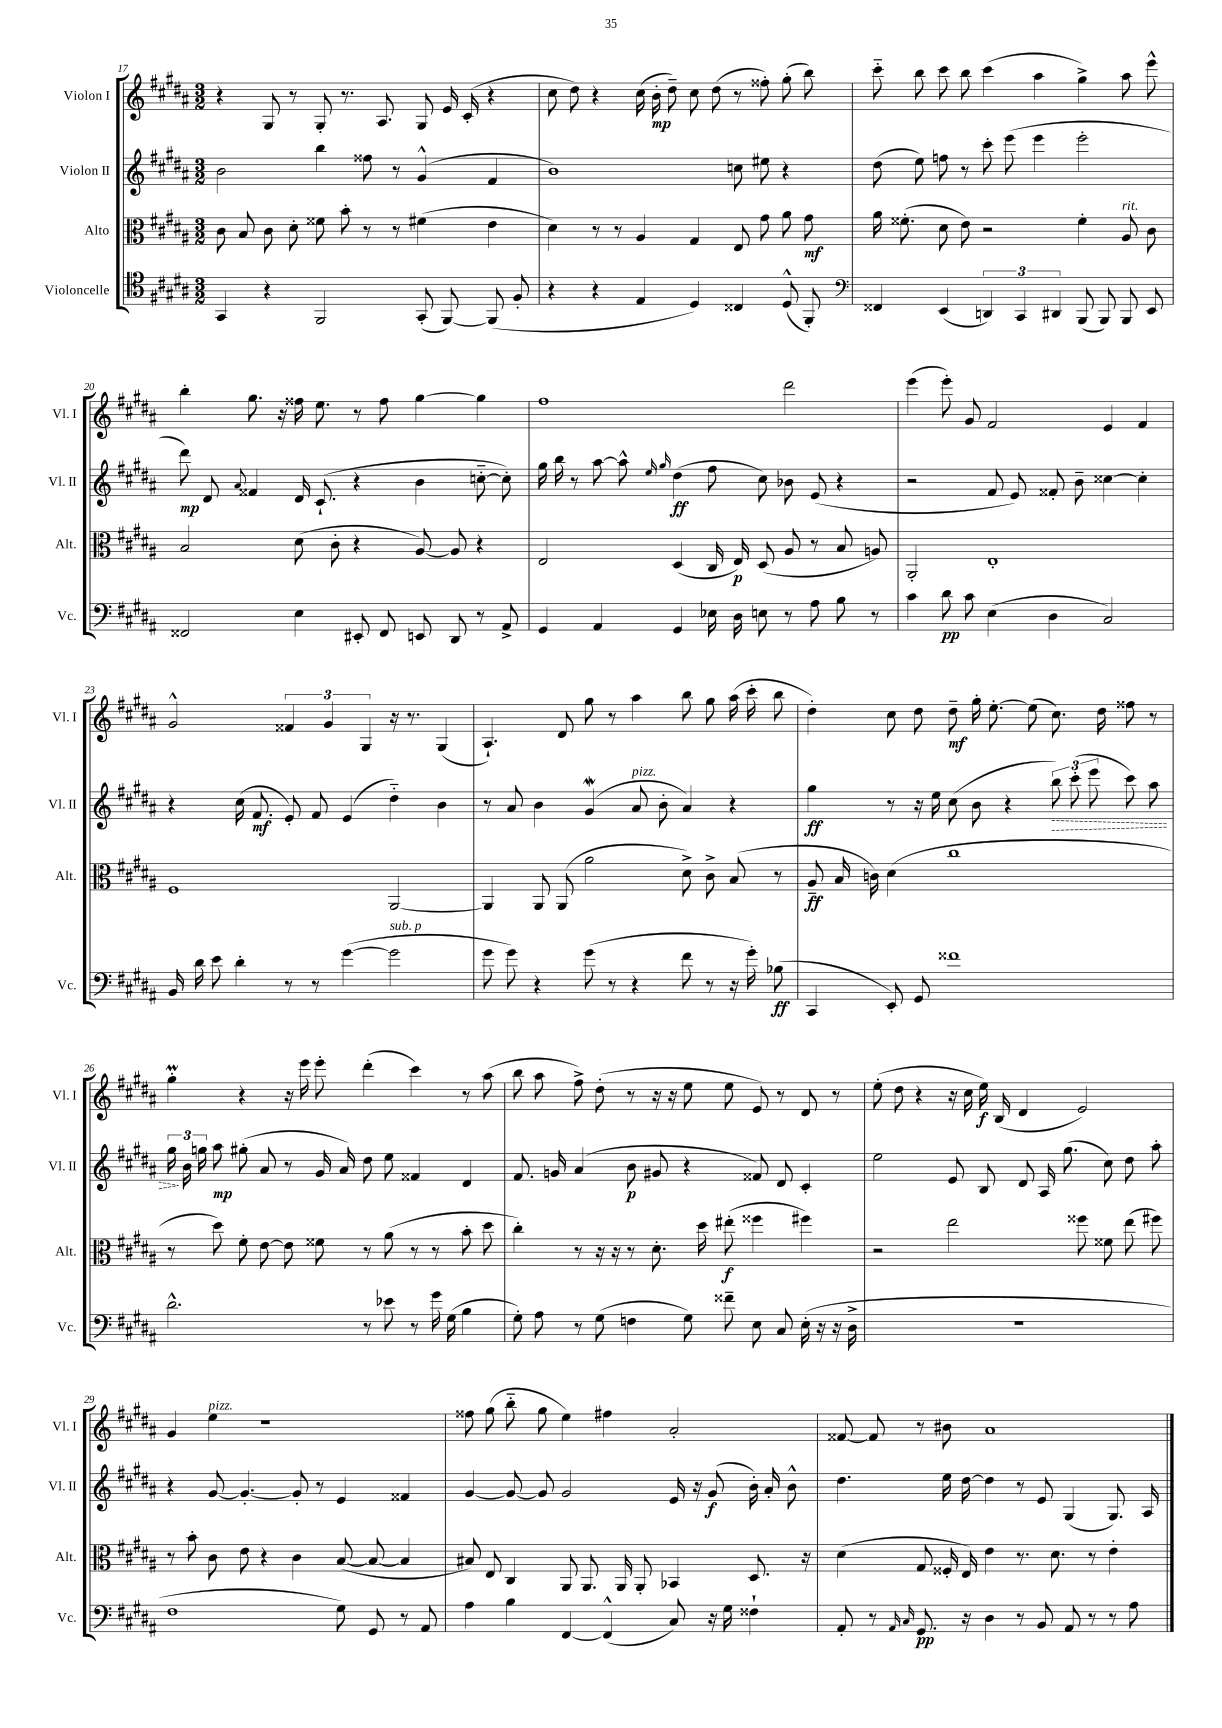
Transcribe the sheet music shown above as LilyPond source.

<<
\new StaffGroup <<
\new Staff = "s0" \with { instrumentName = "Violon I" shortInstrumentName = "Vl. I" } {
    \clef treble \key b \major \numericTimeSignature \time 3/2
    \autoBeamOff r4 gis8 r8 gis8-. r8. ais8. gis8 e'16 cis'16-.( r4 |
    cis''8 dis''8) r4 cis''16( b'16-.\mp dis''8--) cis''8 dis''8( r8 fisis''8-.) gis''8-.( b''8) |
    cis'''8-_ b''8 cis'''8 b''8 cis'''4( ais''4 gis''4->) ais''8 e'''8-^ |
    b''4-. gis''8. r16 fisis''16 e''8. r8 fisis''8 gis''4~ gis''4 |
    fis''1 dis'''2 |
    e'''4( e'''8-.) gis'8 fis'2 e'4 fis'4 |
    gis'2-^ \tuplet 3/2 { fisis'4 gis'4 gis4 } r16 r8. gis4( |
    ais4.-!) dis'8 gis''8 r8 ais''4 b''8 gis''8 ais''16( cis'''16-. b''8 |
    dis''4-.) cis''8 dis''8 dis''8--\mf gis''16-. e''8.~-. e''8( cis''8.) dis''16 fisis''8 r8 |
    gis''4-.\prall r4 r16 e'''16 e'''8-. dis'''4-.( cis'''4) r8 ais''8( |
    b''8 ais''8 fis''8->) dis''8-.( r8 r16 r16 e''8 e''8 e'8) r8 dis'8 r8 |
    e''8-.( dis''8 r4 r16 cis''16 e''16\f) b16( dis'4 e'2) |
    gis'4 e''4^\markup { \italic "pizz." } r1 |
    fisis''8 gis''8( b''8-_ gis''8 e''4) fis''4 ais'2-. |
    fisis'8~ fisis'8 r8 bis'8 ais'1 \bar "|." |
}
\new Staff = "s1" \with { instrumentName = "Violon II" shortInstrumentName = "Vl. II" } {
    \clef treble \key b \major \numericTimeSignature \time 3/2
    \autoBeamOff b'2 b''4 fisis''8 r8 gis'4-^( fis'4 |
    b'1) c''8 eis''8 r4 |
    dis''8( e''8) f''8 r8 cis'''8-. e'''8( e'''4 e'''2-. |
    dis'''8\mp) dis'8 \appoggiatura { ais'8 } fisis'4 dis'16 cis'8.-!( r4 b'4 c''8~-_ c''8-.) |
    gis''16 b''16 r8 ais''8~ ais''8-^ \grace { e''16 gis''16 } dis''4\ff( fis''8 cis''8) bes'8 e'8( r4 |
    r2 fis'8 e'8) fisis'8-. b'8-- cisis''4~ cisis''4-. |
    r4 cis''16( fis'8.\mf e'8-.) fis'8 e'4( dis''4-_) b'4 |
    r8 ais'8 b'4 gis'4\mordent( ais'8^\markup { \italic "pizz." } b'8-. ais'4) r4 |
    gis''4\ff r8 r16 e''16 cis''8( b'8 r4 \tuplet 3/2 { \once \override Hairpin.style = #'dashed-line b''8\>) cis'''8-.( e'''8 } cis'''8) ais''8 |
    \tuplet 3/2 { gis''16\! b'16 g''16 } ais''8\mp gis''8-.( ais'8 r8 gis'16 ais'16) dis''8 e''8 fisis'4 dis'4 |
    fis'8. g'16 ais'4( b'8\p gis'8 r4 fisis'8) dis'8 cis'4-. |
    e''2 e'8 b8 dis'8 ais16 gis''8.( cis''8) dis''8 ais''8-. |
    r4 gis'8~ gis'4.~-. gis'8-. r8 e'4 fisis'4 |
    gis'4~ gis'8~ gis'8 gis'2 e'16 r16 gis'8\f( b'16-.) ais'16-. b'8-^ |
    dis''4. e''16 dis''16~ dis''4 r8 e'8 gis4( gis8.) ais16 \bar "|." |
}
\new Staff = "s2" \with { instrumentName = "Alto" shortInstrumentName = "Alt." } {
    \clef alto \key b \major \numericTimeSignature \time 3/2
    \autoBeamOff cis'8 b8 cis'8 dis'8-. fisis'8 b'8-. r8 r8 fis'4( e'4 |
    dis'4) r8 r8 ais4 gis4 e8 gis'8 ais'8 gis'8\mf |
    ais'16 fisis'8.-.( dis'8 e'8) r2 fisis'4-. ais8^\markup { \italic "rit." } cis'8 |
    b2 dis'8( cis'8-. r4 ais8~) ais8 r4 |
    e2 dis4( cis16 e16\p) dis8( ais8 r8 b8 a8) |
    ais,2-. e1-. |
    fis1 ais,2~ |
    ais,4 ais,8 ais,8( ais'2 dis'8->) cis'8-> b8( r8 |
    ais8--\ff b16 c'16) dis'4( cis''1 |
    r8 dis''8) fis'8-. e'8~ e'8 fisis'8 r8 ais'8( r8 r8 b'8-. dis''8 |
    cis''4-.) r8 r16 r16 r8 dis'8.-. dis''16 eis''8-.\f( fisis''4 fis''4) |
    r2 e''2 fisis''8 fisis'8 e''8( fis''8) |
    r8 b'8-. cis'8 e'8 r4 cis'4 b8~( b8~ b4 |
    bis8) e8 cis4 ais,8 ais,8. ais,16 ais,8-. bes,4 dis8. r16 |
    dis'4( gis8 fisis16-. e16) e'4 r8. dis'8. r8 e'4-. \bar "|." |
}
\new Staff = "s3" \with { instrumentName = "Violoncelle" shortInstrumentName = "Vc." } {
    \clef tenor \key b \major \numericTimeSignature \time 3/2
    \autoBeamOff gis,4 r4 fis,2 gis,8-.( fis,8~) fis,8( fis8-. |
    r4 r4 e4 dis4) cisis4 dis8-^( fis,8-.) |
    \clef bass fisis,4 e,4( \tuplet 3/2 { d,4) cis,4 dis,4 } b,,8( b,,8) b,,8 e,8 |
    fisis,2 e4 eis,8-. fisis,8 e,8 dis,8 r8 ais,8-> |
    gis,4 ais,4 gis,4 ees16 dis16 e8 r8 ais8 b8 r8 |
    cis'4 dis'8\pp cis'8 e4( dis4 cis2) |
    b,16 dis'16 e'8 dis'4-. r8 r8 gis'4~( gis'2^\markup { \italic "sub. p" } |
    gis'8 gis'8) r4 gis'8( r8 r4 fis'8 r8 r16 gis'16-.) bes8\ff( |
    cis,4 e,8-.) gis,8 fisis'1 |
    dis'2.-^ r8 ees'8 r8 gis'16 gis16( b4 |
    gis8-.) ais8 r8 gis8( f4 gis8) fisis'8-- e8 cis8 e16-.( r16 r16 dis16-> |
    R1. |
    fis1 gis8) gis,8 r8 ais,8 |
    ais4 b4 fis,4~ fis,4-^( cis8) r16 gis16 fisis4-! |
    ais,8-. r8 \grace { ais,16 cis16 } gis,8.\pp r16 dis4 r8 b,8 ais,8 r8 r8 ais8 \bar "|." |
}
>>
>>
\layout { \context { \Score currentBarNumber = #17 } }
